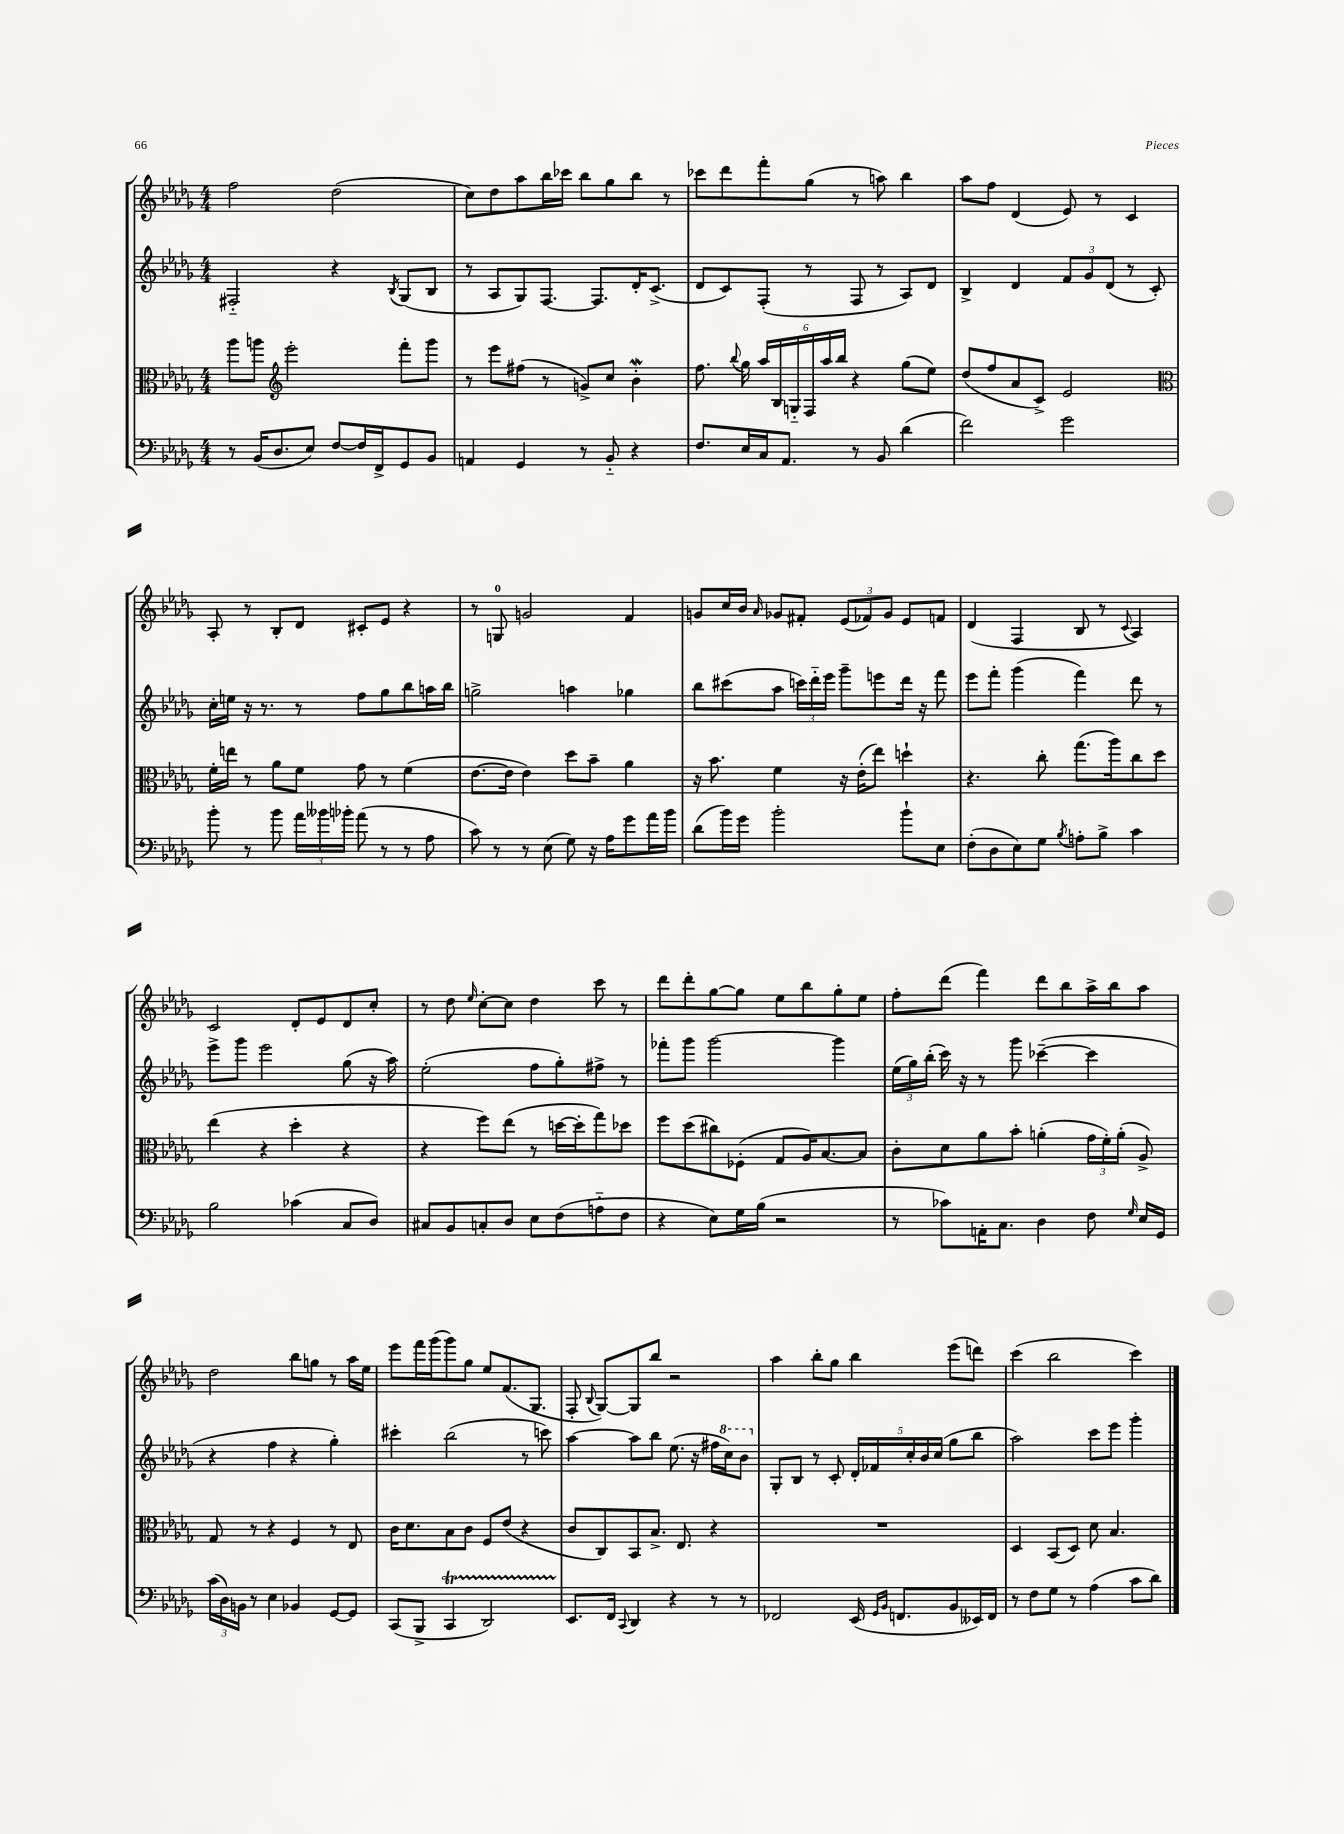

**kern	**kern	**kern	**kern
*part4	*part3	*part2	*part1
*staff4	*staff3	*staff2	*staff1
*clefF4	*clefC3	*clefG2	*clefG2
*k[b-e-a-d-g-]	*k[b-e-a-d-g-]	*k[b-e-a-d-g-]	*k[b-e-a-d-g-]
*M4/4	*M4/4	*M4/4	*M4/4
=143	=143	=143	=143
8r	8aa-\L	2F#X/	2ff\
(16BB-/KL	8aan\J	.	.
8.D-/	.	.	.
*	*clefG2	*	*
.	2eee-'\	.	.
8E-/J)	.	.	.
[8F/L	.	4r	(2dd-\
16F/L]	.	.	.
16FF^/J	.	.	.
.	.	8qB-/	.
8GG-/	8fff'\L	(8G-/L	.
8BB-/J	8ggg-\J	8B-/J	.
=144	=144	=144	=144
4AAn/	8r	8r	8cc\L)
.	8eee-\L	8A-/L	8dd-\
4GG-/	(8ff#X\J	8G-/)	8aa-\
.	8r	[8.F/J	16bb-\L
.	.	.	16ccc-X\JJ
8r	8gn^/L)	.	8bb-\L
.	.	8.F/L]	.
8BB-/	8cc/J	.	8gg-\
4r	4b-W'\	16d-'/K	8bb-\J
.	.	(8.c^/J	.
.	.	.	8r
=145	=145	=145	=145
8.F/L	8.ff\	8d-/L	8ccc-X\L
.	.	8c/)	8ddd-\
.	8qqbb-/	.	.
16E-/L	16gg-\	.	.
16C/J	24aa-/LL	(8F'/J	8fff'\
.	24B-/	.	.
8.AA-/J	.	.	.
.	24Gn/	.	.
.	24F/	8r	(8gg-\J
.	24aa-/	.	.
.	24bb-/JJ	.	.
8r	4r	8F/	8r
8BB-/	.	8r	8aan\)
(4d-\	(8gg-\L	8A-/L)	4bb-\
.	8ee-\J)	8d-/J	.
=146	=146	=146	=146
2f\)	(8dd-/L	4B-^/	8aa-\L
.	8ff/	.	8ff\J
.	8a-/	4d-/	(4d-/
.	8c^/J)	.	.
2g-\	2e-/	12f/L	8e-/)
.	.	12g-/	.
.	.	.	8r
.	.	(12d-/J	.
.	.	8r	4c/
.	.	8c'/)	.
!!LO:LB:g=z
=147	=147	=147	=147
*	*clefC3	*	*
8b-'\	16f'\LL	16cc'\LL	8A-'/
.	16een\JJ	16een\JJ	.
8r	8r	16r	8r
.	.	8.r	.
8b-\	8a-\L	.	8B-'/L
24a-\LL	8f\J	8r	8d-/J
24b--X\	.	.	.
24b-X'\JJ	.	.	.
(8a-\	8g-\	8ff\L	8c#X'/L
8r	8r	8gg-\	8e-/J
8r	(4f\	8bb-\	4r
8A-\	.	16aan\L	.
.	.	16bb-\JJ	.
=148	=148	=148	=148
8c\)	[8.e-\L	2ggn^\	8r
8r	.	.	8Gn/
.	16e-\Jk]	.	.
8r	4e-\)	.	2gn/
(8E-\	.	.	.
8G-\)	8dd-\L	4aan\	.
16r	8b-~\J	.	.
16A-\KL	.	.	.
8g-\	4a-\	4gg-X\	4f/
16a-\L	.	.	.
16b-\JJ	.	.	.
=149	=149	=149	=149
(8d-\L	16r	8bb-\L	8gn/L
.	8.b-\	.	.
16b-\L)	.	(8ccc#X\	16cc/L
16g-\JJ	.	.	16b-/JJ
.	.	.	16qqa-/
2b-'\	4f\	8aa-\J	8g-X/L
.	.	24cccn\LL)	8f#X'/J
.	.	24ddd-\	.
.	.	24eee-\JJ	.
.	16r	8ggg-~\L	(12e-/L
.	(16e-'\KL	.	.
.	.	.	12f-X/)
.	8ee-\J)	8eeen\	.
.	.	.	12g-/J
8b-`\L	4ddn`\	16ddd-\Jk	8e-/L
.	.	16r	.
8E-\J	.	8fff\	8fn/J
=150	=150	=150	=150
(8F'\L	4.r	8eee-\L	(4d-/
8D-\	.	8fff'\J	.
8E-\)	.	(4ggg-\	4F/
8G-\J	8cc'\	.	.
8qB-/	.	.	.
8An'\L	(8.gg-\L	4fff\)	8B-/
8B-^\J	.	.	8r
.	16aa-\k)	.	.
.	.	.	8qqc/
4c\	8cc\	8ddd-\	4A-/)
.	8dd-\J	8r	.
!!LO:LB:g=z
=151	=151	=151	=151
2B-\	(4ee-\	8eee-^\L	2c/
.	.	8ggg-\J	.
.	4r	2eee-\	.
(4c-X\	4dd-'\	.	8d-'/L
.	.	.	8e-/
8C/L	4r	(8gg-\	8d-/
8D-/J)	.	16r	8cc'/J
.	.	16aa-\)	.
=152	=152	=152	=152
8C#X/L	4r	(2ee-'\	8r
8BB-/	.	.	8dd-\
.	.	.	16qqee-/
8Cn'/	8ff\L)	.	[8cc'\L
8D-/J	(8ee-\J	.	8cc\J]
8E-\L	8r	8ff\L	4dd-\
(8F\	[16ddn\LL	8gg-'\)	.
.	16dd'\J]	.	.
8An\	8gg-\)	8ff#X^\J	8ccc\
8F\J	8dd-X\J	8r	8r
=153	=153	=153	=153
4r	8ff\L	8fff-X'\L	8ddd-\L
.	(8dd-\	8ggg-\J	8ddd-'\
8E-\L)	8cc#X\)	[2ggg-\	[8gg-\
16G-\L	(8F-X'\J	.	8gg-\J]
(16B-\JJ	.	.	.
2r	8G-/L	.	8ee-\L
.	16A-/K)	.	8bb-\
.	[8.B-/	.	.
.	.	4ggg-\]	8gg-'\
.	8B-/J]	.	8ee-\J
=154	=154	=154	=154
8r	8c'\L	(24ee-\LL	8ff'\L
.	.	24gg-\)	.
.	.	(24bb-'\JJ	.
8c-X\L)	8d-\	16ccc\)	(8ddd-\J
.	.	16r	.
16AAn'\K	8a-\	8r	4fff\)
8.C\J	.	.	.
.	8b-'\J	8ggg-\	.
4D-\	(4an'\	([4ccc-X~\	8ddd-\L
.	.	.	8bb-\
8F\	24g-\LL	4ccc-\]	16aa-^\L
.	24f'\)	.	.
.	.	.	16bb-\J
.	(24a'\JJ	.	.
16qqG-/	.	.	.
16E-/LL	8A-^/)	.	8aa-\J
16GG-/JJ	.	.	.
!!LO:LB:g=z
=155	=155	=155	=155
(24c\LL	8G-/	4r	2dd-\
24D-\)	.	.	.
24BBn\JJ	.	.	.
8r	8r	.	.
4E-\	4r	4ff\	.
4BB-X/	4F/	4r	8bb-\L
.	.	.	8ggn\J
[8GG-/L	8r	4gg-'\)	8r
8GG-/J]	8E-/	.	16aa-\LL
.	.	.	16ee-\JJ
=156	=156	=156	=156
(8CC/L	16c\KL	4ccc#X'\	8eee-\L
.	8.d-\	.	.
8BBB-^/J	.	.	16fff\L
.	.	.	(16ggg-\J
4CCt/	8B-\	(2bb-\	8ggg-\)
.	8c\J	.	8gg-\J
2DD-TTT/)	8F/L	.	8ee-/L
.	(8e-/J	.	(8.f/
.	4r	8r	.
.	.	.	8.G-/J
.	.	8cccn\)	.
=157	=157	=157	=157
8.EE-/L	8c/L	[4aa-\	8F'/
.	.	.	8qqB-/
.	8C/)	.	[8G-/L)
16FF/Jk	.	.	.
8qqCC/	.	.	.
4DD-/	8BB-/	8aa-\L]	8G-/]
.	8.B-^/J	8bb-\J	8bb-/J
4r	.	(8.ee-\	2r
.	8.E-/	.	.
.	.	16r	.
8r	4r	16ff#X\LL	.
*	*	*8va	*
.	.	16ccc\J)	.
8r	.	8bb-\J	.
=158	=158	=158	=158
*	*	*X8va	*
2FF-X/	1r	8G-'/L	4aa-\
.	.	8B-/J	.
.	.	8r	8bb-'\L
.	.	8c'/	8gg-\J
(16EE-/	.	20d-'/LL	4bb-\
.	.	20f-X/	.
16qqGG-/LL	.	.	.
16qqBB-/JJ	.	.	.
8.FFn/L	.	.	.
.	.	20cc'/	.
.	.	20b-/	.
.	.	(20cc/JJ	.
8BB-/	.	8gg-\L	(8eee-\L
16EE--X/L)	.	8bb-\J	8dddn\J)
16FF/JJ	.	.	.
=159	=159	=159	=159
8r	4D-/	2aa-\)	(4ccc\
8F\L	.	.	.
8G-\J	(8BB-/L	.	2bb-\
8r	8D-/J)	.	.
(4A-\	8d-\	8ccc\L	.
.	4.B-/	8eee-\J	.
8c\L	.	4ggg-'\	4ccc\)
8d-\J)	.	.	.
==	==	==	==
*-	*-	*-	*-
